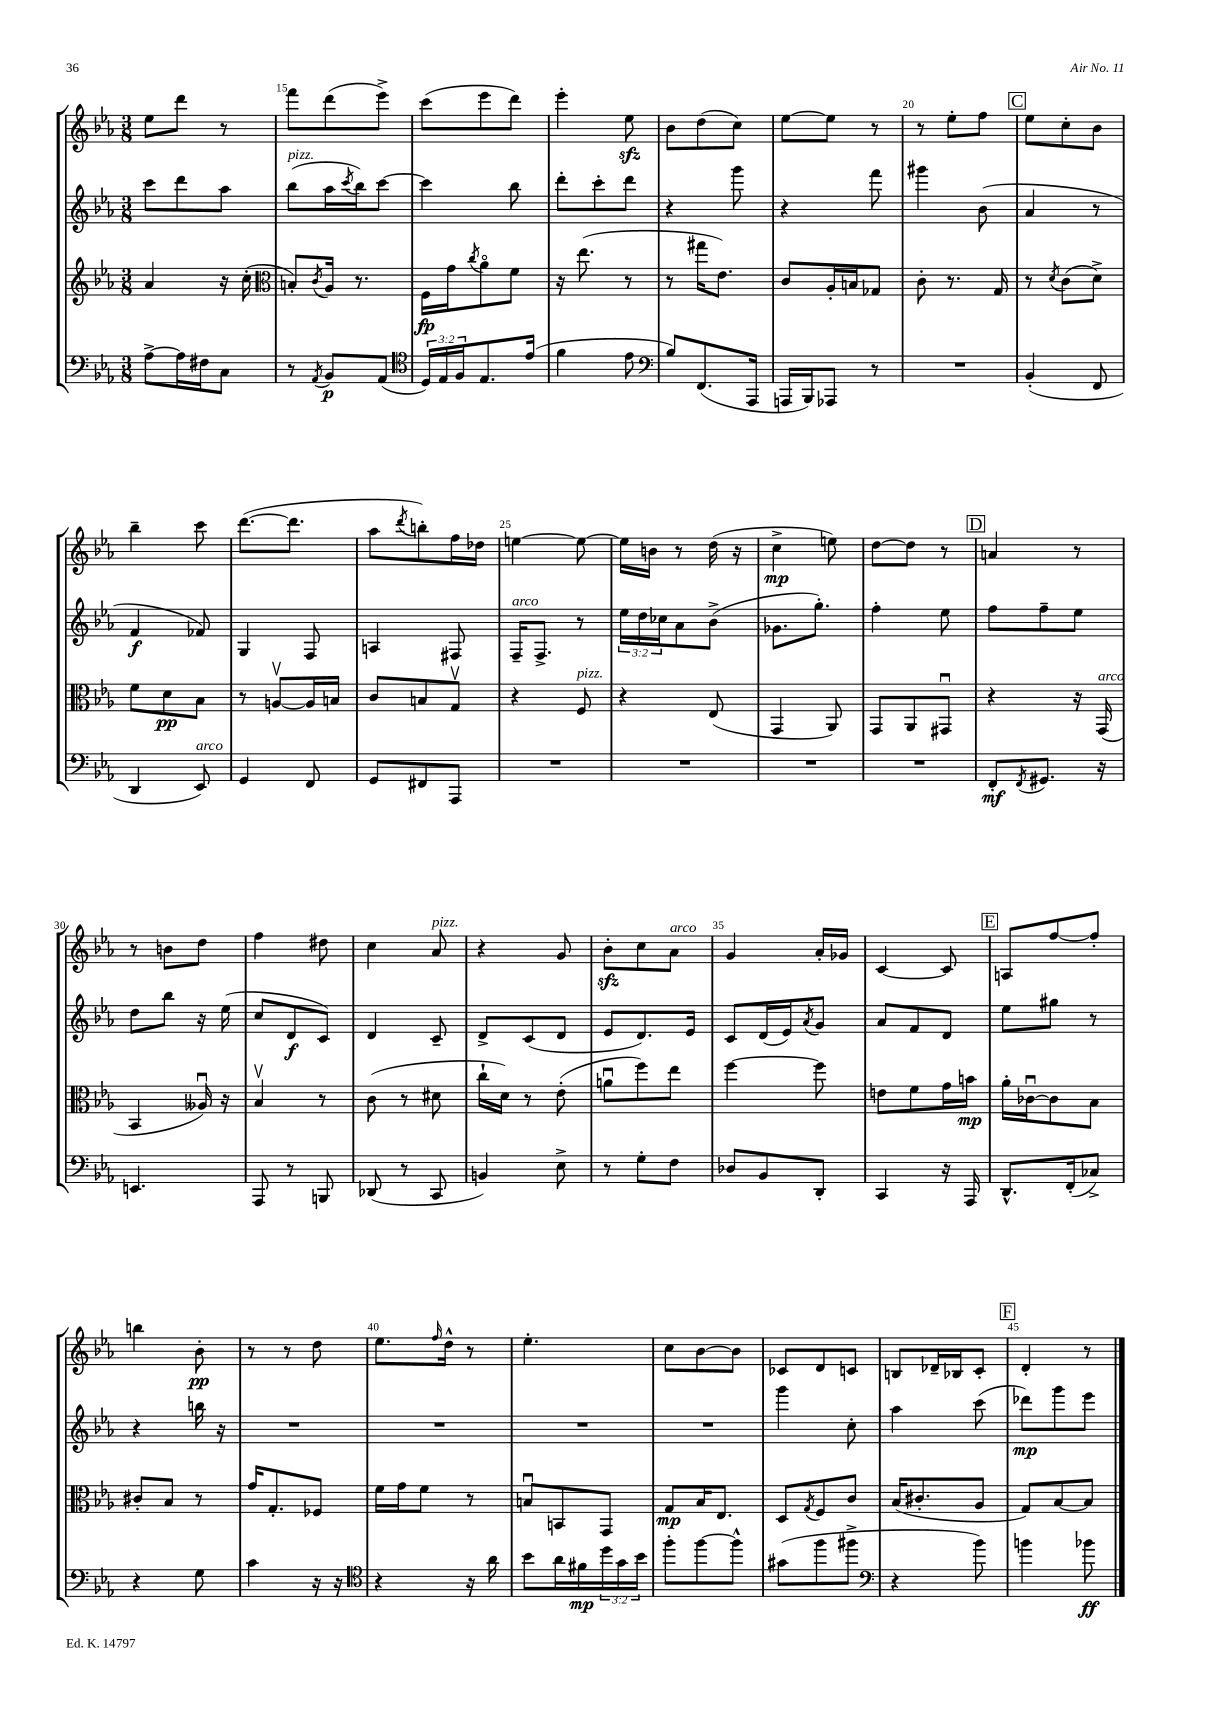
<<
\new StaffGroup <<
\new Staff = "s0" {
    \clef treble \key ees \major \numericTimeSignature \time 3/8
    ees''8 d'''8 r8 |
    f'''8 d'''8( ees'''8->) |
    c'''8( ees'''8 d'''8) |
    ees'''4-. ees''8\sfz |
    bes'8 d''8( c''8) |
    ees''8~ ees''8 r8 |
    r8 ees''8-. f''8 |
    \mark \markup { \box "C" } ees''8 c''8-. bes'8 |
    bes''4-- c'''8 |
    d'''8.~( d'''8. |
    aes''8 \acciaccatura { d'''8 } b''8-.) f''16 des''16 |
    e''4~ e''8~ |
    e''16 b'16 r8 d''16( r16 |
    c''4->\mp e''8) |
    d''8~ d''8 r8 |
    \mark \markup { \box "D" } a'4 r8 |
    r8 b'8 d''8 |
    f''4 dis''8 |
    c''4 aes'8^\markup { \italic "pizz." } |
    r4 g'8 |
    bes'8-.\sfz c''8 aes'8^\markup { \italic "arco" } |
    g'4 aes'16-. ges'16 |
    c'4~ c'8 |
    \mark \markup { \box "E" } a8 f''8~ f''8-. |
    b''4 bes'8-.\pp |
    r8 r8 d''8 |
    ees''8. \grace { f''16 } d''16-^ r8 |
    ees''4.-. |
    c''8 bes'8~ bes'8 |
    ces'8 d'8 c'8 |
    b8 des'16-- bes16 c'8-. |
    \mark \markup { \box "F" } d'4-. r8 \bar "|." |
}
\new Staff = "s1" {
    \clef treble \key ees \major \numericTimeSignature \time 3/8 \override Staff.TupletNumber.text = #tuplet-number::calc-fraction-text
    c'''8 d'''8 aes''8 |
    bes''8^\markup { \italic "pizz." }( aes''16 \acciaccatura { c'''8 } bes''16) c'''8~ |
    c'''4 bes''8 |
    d'''8-. c'''8-. d'''8 |
    r4 g'''8 |
    r4 f'''8 |
    gis'''4 bes'8( |
    \mark \markup { \box "C" } aes'4 r8 |
    f'4\f fes'8) |
    g4 f8 |
    a4 fis8 |
    f16--^\markup { \italic "arco" } f8.-> r8 |
    \tuplet 3/2 { ees''16 d''16 ces''16 } aes'8 bes'8->( |
    ges'8. g''8.-.) |
    f''4-. ees''8 |
    \mark \markup { \box "D" } f''8 f''8-- ees''8 |
    d''8 bes''8 r16 ees''16( |
    c''8 d'8\f c'8) |
    d'4 c'8-- |
    d'8-> c'8( d'8 |
    ees'8 d'8.) ees'16 |
    c'8 d'16( ees'16) \acciaccatura { aes'8 } g'8 |
    aes'8 f'8 d'8 |
    \mark \markup { \box "E" } ees''8 gis''8 r8 |
    r4 b''16 r16 |
    R4. |
    R4. |
    R4. |
    R4. |
    g'''4 c''8-. |
    aes''4 c'''8( |
    \mark \markup { \box "F" } des'''8\mp) g'''8 ees'''8 \bar "|." |
}
\new Staff = "s2" {
    \clef treble \key ees \major \numericTimeSignature \time 3/8
    aes'4 r16 c''16-.( |
    \clef alto b8-.) \acciaccatura { c'8 } aes16 r8. |
    f16\fp g'16 \acciaccatura { c''8 } aes'8\flageolet f'8 |
    r16 ees''8.( r8 |
    r8 gis''16 ees'8.) |
    c'8 aes16-. b16 ges8 |
    c'8-. r8. g16 |
    \mark \markup { \box "C" } r8 \acciaccatura { d'8 } c'8( d'8->) |
    f'8 d'8\pp bes8 |
    r8 a8~\upbow a16 b16 |
    c'8 b8 g8\upbow |
    r4 f8^\markup { \italic "pizz." } |
    r4 ees8( |
    g,4 aes,8) |
    g,8 aes,8 gis,8\downbow |
    \mark \markup { \box "D" } r4 r16 g,16^\markup { \italic "arco" }( |
    bes,4 aeses16\downbow) r16 |
    bes4\upbow r8 |
    c'8( r8 dis'8 |
    c''16-! d'16) r8 ees'8-.( |
    a'8\downbow f''8) ees''8 |
    f''4~ f''8 |
    e'8 f'8 g'16 b'16\mp |
    \mark \markup { \box "E" } aes'16-. ces'16~\downbow ces'8 bes8 |
    cis'8-. bes8 r8 |
    g'16 g8.-. fes8 |
    f'16 g'16 f'8 r8 |
    b8\downbow b,8 g,8 |
    g8\mp bes16 ees8. |
    d8 \acciaccatura { g8 } f8 c'8 |
    bes16( cis'8.-. aes8 |
    \mark \markup { \box "F" } g8) bes8~ bes8 \bar "|." |
}
\new Staff = "s3" {
    \clef bass \key ees \major \numericTimeSignature \time 3/8 \override Staff.TupletNumber.text = #tuplet-number::calc-fraction-text
    aes8~-> aes16 fis16 c8 |
    r8 \acciaccatura { aes,8 } bes,8\p aes,8( |
    \clef tenor \tuplet 3/2 { d16) ees16 f16 } ees8. ees'16( |
    f'4 ees'8 |
    \clef bass bes8) f,8.( aes,,16 |
    a,,16 bes,,16) aes,,8 r8 |
    R4. |
    \mark \markup { \box "C" } bes,4-.( f,8 |
    d,4 ees,8^\markup { \italic "arco" }) |
    g,4 f,8 |
    g,8 fis,8 aes,,8 |
    R4. |
    R4. |
    R4. |
    R4. |
    \mark \markup { \box "D" } f,8-.\mf \acciaccatura { f,8 } gis,8. r16 |
    e,4. |
    aes,,8 r8 b,,8 |
    des,8( r8 c,8 |
    b,4) ees8-> |
    r8 g8-. f8 |
    des8 bes,8 d,8-. |
    c,4 r16 aes,,16 |
    \mark \markup { \box "E" } d,8.-^ f,16-.( ces8->) |
    r4 g8 |
    c'4 r16 r16 |
    \clef tenor r4 r16 aes'16 |
    bes'8 aes'16 fis'16\mp \tuplet 3/2 { d''16 g'16 bes'16 } |
    f''8-. f''8~ f''8-^ |
    gis'8( f''8 fis''8-> |
    \clef bass r4 bes'8) |
    \mark \markup { \box "F" } b'4 bes'8\ff \bar "|." |
}
>>
>>
\layout { \context { \Score currentBarNumber = #14 \override BarNumber.break-visibility = ##(#f #t #t) barNumberVisibility = #(every-nth-bar-number-visible 5) } }
